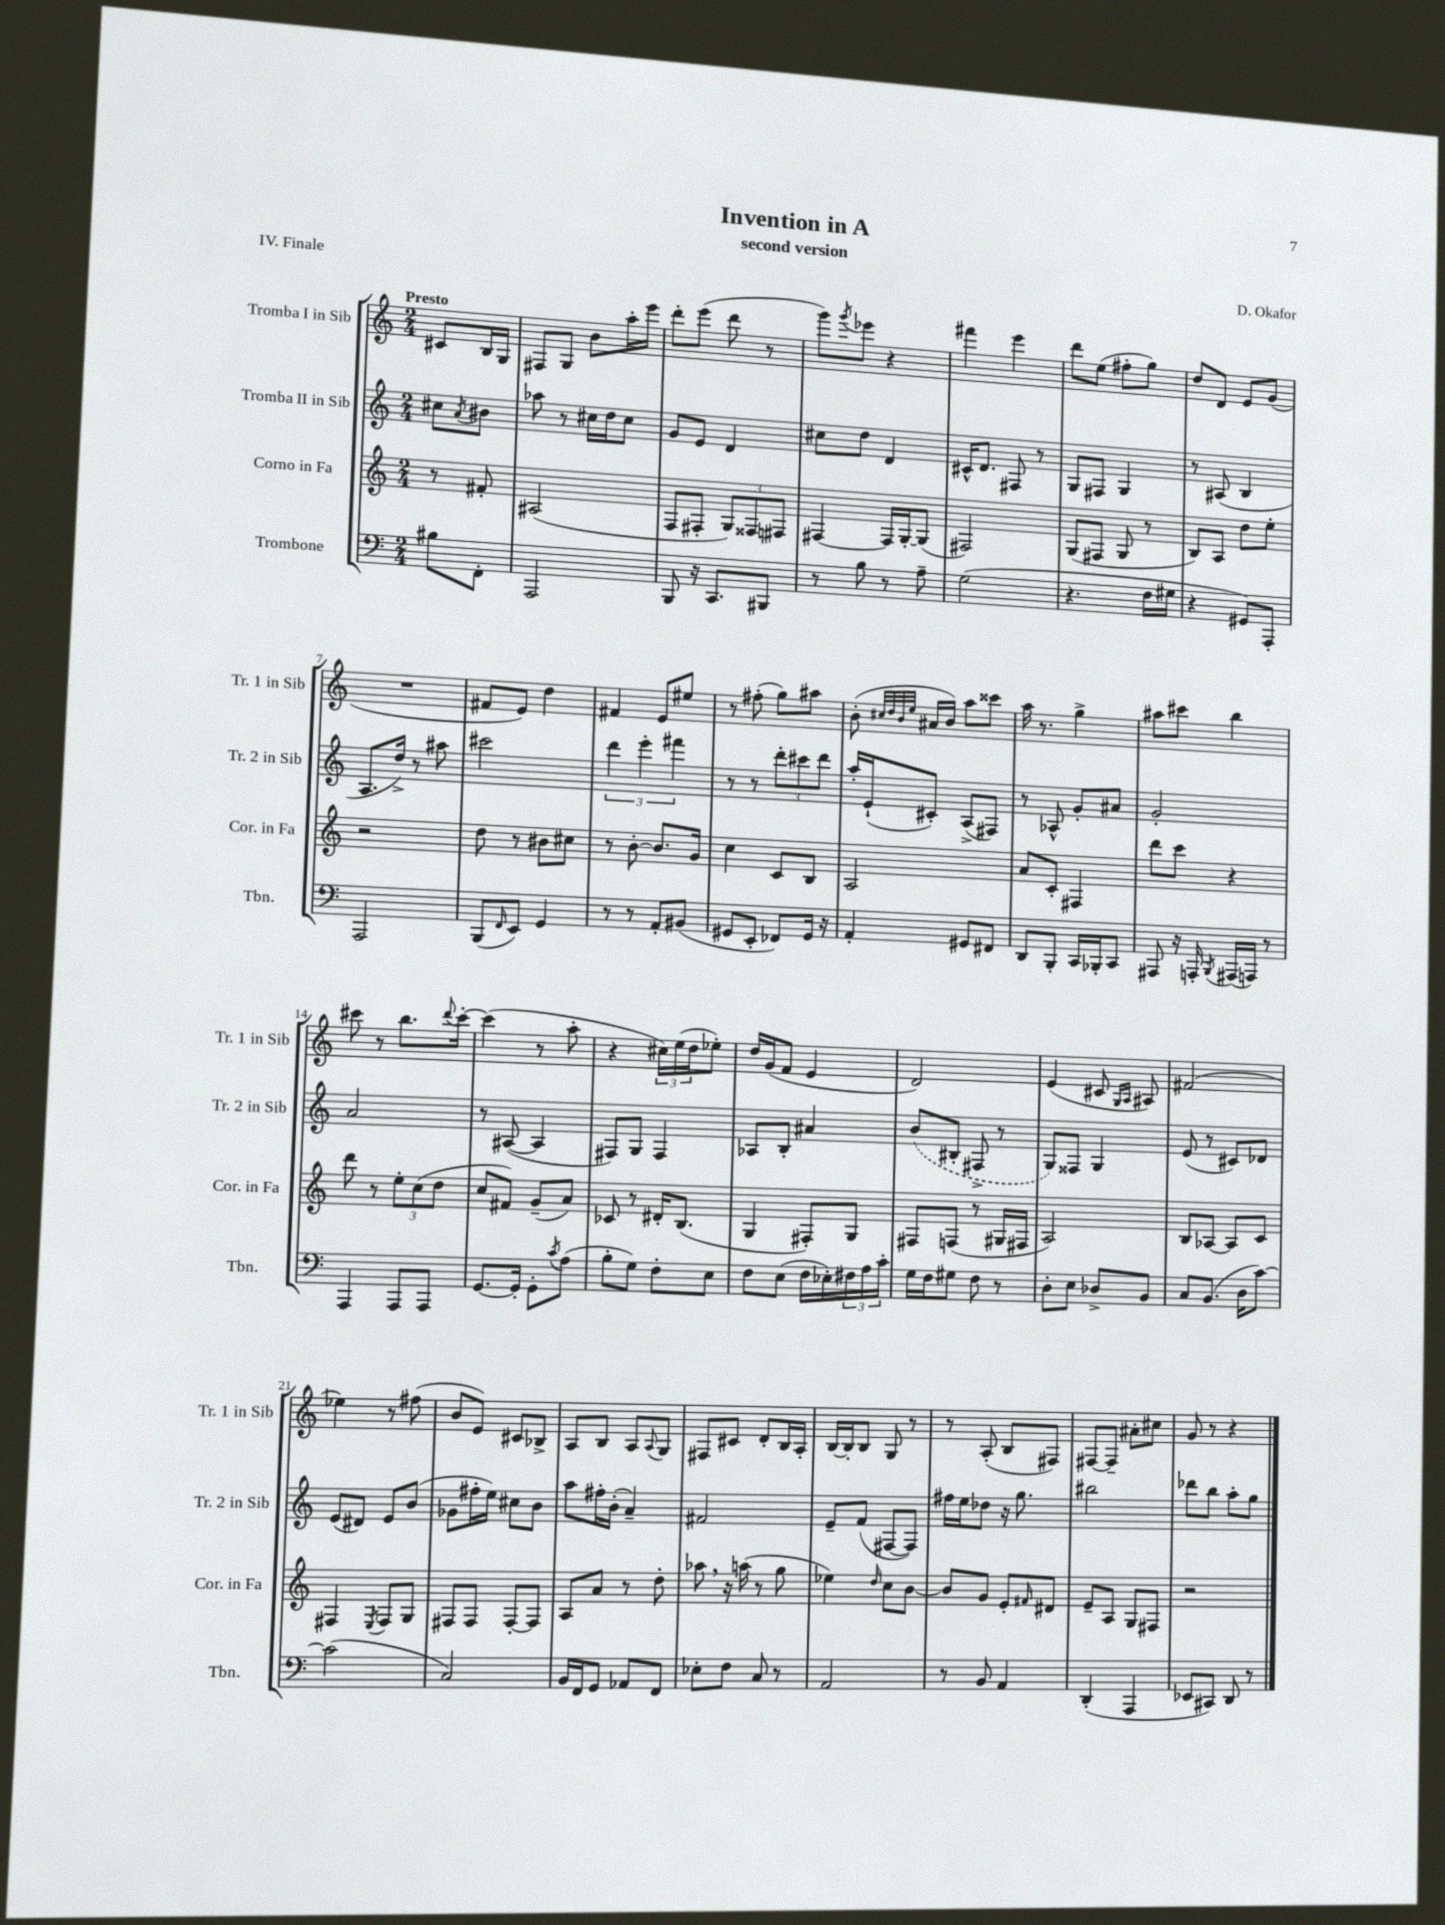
\header { title = "Invention in A" composer = "D. Okafor" subtitle = "second version" piece = "IV. Finale" }
<<
\new StaffGroup <<
\new Staff = "s0" \with { instrumentName = "Tromba I in Sib" shortInstrumentName = "Tr. 1 in Sib" } {
    \clef treble \key c \major \numericTimeSignature \time 2/4 \partial 4 \tempo "Presto"
    cis'8 b16 g16 |
    fis8 g8 b'8 a''16-. e'''16 |
    d'''8-. e'''8( d'''8 r8 |
    g'''8) \acciaccatura { g'''8 } ees'''8 r4 |
    fis'''4 e'''4 |
    d'''8 e''8( fis''8-. g''8) |
    d''8 d'8 e'8 g'8( |
    R2 |
    fis'8 e'8) d''4 |
    fis'4 e'8 eis''8 |
    r8 fis''8-.( g''8) ais''8 |
    b'8-.( \grace { cis''32 d''32 b'32 e''32 } ais'16 b'16) a''8 cisis'''8 |
    a''16 r8. g''4-> |
    ais''8 cis'''8 b''4 |
    cis'''8 r8 b''8. \appoggiatura { d'''8 } cis'''16~-. |
    cis'''4( r8 a''8-. |
    r4 \tuplet 3/2 { cis''16) e''16( d''16 } ees''8-.) |
    d''16 g'16( f'8 e'4 |
    d'2) |
    e'4( cis'8 \grace { g16 a16 } ais8) |
    fis'2( |
    ees''4) r8 fis''8( |
    b'8 e'8) cis'8 bes8-> |
    a8 b8 a8 \appoggiatura { a8 } g8 |
    fis8 cis'8 d'8-. b16 a16-. |
    b16~ b16-. b8 g8 r8 |
    r8 a8-.( b8 fis8) |
    fis8~ fis8-- ais'8-. cis''8 |
    g'8 r8 r4 \bar "|." |
}
\new Staff = "s1" \with { instrumentName = "Tromba II in Sib" shortInstrumentName = "Tr. 2 in Sib" } {
    \clef treble \key c \major \numericTimeSignature \time 2/4 \partial 4
    cis''8 \acciaccatura { a'8 } bis'8 |
    aes''8 r8 cis''16 d''16 cis''8 |
    g'8 e'8 d'4 |
    cis''8 d''8 d'4 |
    cis'16-^ d'8. fis8 r8 |
    g8 fis8 g4 |
    r8 ais8( b4 |
    a8. d''16->) r8 ais''8 |
    cis'''2 |
    \tuplet 3/2 { d'''4 e'''4-. fis'''4 } |
    r8 r8 \tuplet 3/2 { d'''8-. cis'''8 d'''8 } |
    a''16-. e'16-!( cis'8-.) a8->( fis8) |
    r8 aes8-^ g'8-. ais'8 |
    g'2-. |
    a'2 |
    r8 ais8~( ais4 |
    fis8) g8 fis4 |
    aes8 b8-. ais'4 |
    \once \slurDashed b'8( bis8-. fis8-> r8 |
    g8) fisis8 g4 |
    e'8( r8 cis'8) des'8 |
    e'8( dis'8) e'8 b'8( |
    ges'8 fis''16-. e''16) cis''8 b'8 |
    a''8 fis''16-. b'16-.( a'4--) |
    fis'2 |
    e'8-- f'8( fis8~ fis8) |
    fis''16 e''16 des''8 r16 g''8. |
    bis''2 |
    des'''8 b''8 a''8-. g''8 \bar "|." |
}
\new Staff = "s2" \with { instrumentName = "Corno in Fa" shortInstrumentName = "Cor. in Fa" } {
    \clef treble \key c \major \numericTimeSignature \time 2/4 \partial 4
    r8 fis'8-. |
    ais2( |
    f8 fis8-. \tuplet 3/2 { g8) fisis8 fis8 } |
    fis4~ fis16 g16~-. g8( |
    fis2) |
    g8( fis8 g8 r8 |
    b8) a8 d''8 e''8-. |
    r2 |
    d''8 r8 bis'8 cis''8 |
    r8 b'8~-. b'8. g'16 |
    c''4 c'8 b8 |
    a2 |
    a'8 c'8-. fis4 |
    d'''8 c'''8 r4 |
    d'''8 r8 \tuplet 3/2 { e''8-. c''8( d''8 } |
    c''8 fis'8) g'8--( a'8) |
    ces'8 r8 dis'16-. b8.( |
    g4 fis8-.) g8 |
    fis8 f8( r8 gis16 fis16 |
    a2) |
    b8 aes8~ aes8 c'8 |
    fis4 \acciaccatura { e8 } fis8 g8 |
    fis8 fis8 fis8~-. fis8 |
    a8 a'8 r8 d''8-. |
    aes''8 \breathe r16 a''16( r8 g''8 |
    ees''4) \grace { d''16 } c''8 b'8~ |
    b'8 g'8 e'8-. \grace { fis'16 } dis'8 |
    e'8-- a8 g8 fis8 |
    r2 \bar "|." |
}
\new Staff = "s3" \with { instrumentName = "Trombone" shortInstrumentName = "Tbn." } {
    \clef bass \key c \major \numericTimeSignature \time 2/4 \partial 4
    bis8 f,8-. |
    a,,2 |
    b,,8 r16 c,8. bis,,8 |
    r8 b8 r8 a8-- |
    g2( |
    r4. f16 gis16 |
    r4 gis,8) a,,8-. |
    a,,2 |
    b,,8( \grace { f,16 } e,8) g,4 |
    r8 r8 a,8-. bis,8( |
    gis,8 e,8-. fes,8) gis,16 r16 |
    a,4-. gis,8 fis,8 |
    d,8 b,,8-. c,16 bes,,16-. c,8 |
    ais,,8 r16 a,,16-. \acciaccatura { b,,8 } ais,,16( a,,16) r8 |
    a,,4 a,,8 a,,8 |
    g,8.~ g,16-. g,8-. \acciaccatura { c'8 } a8( |
    b8-. g8) f8-. e8 |
    f8 e8( f16 ees16-.) \tuplet 3/2 { fis16 a16 c'16-. } |
    g16 f16 gis8 f8 r8 |
    d8-. e8 des8-> b,8 |
    c8 b,8.( d16 c'8~) |
    c'2( |
    c2) |
    b,16 f,16 g,8 aes,8 f,8 |
    ees8-. f8 c8 r8 |
    a,2 |
    r8 b,8 a,4 |
    d,4-.( a,,4 |
    ees,8 cis,8) d,8 r8 \bar "|." |
}
>>
>>
